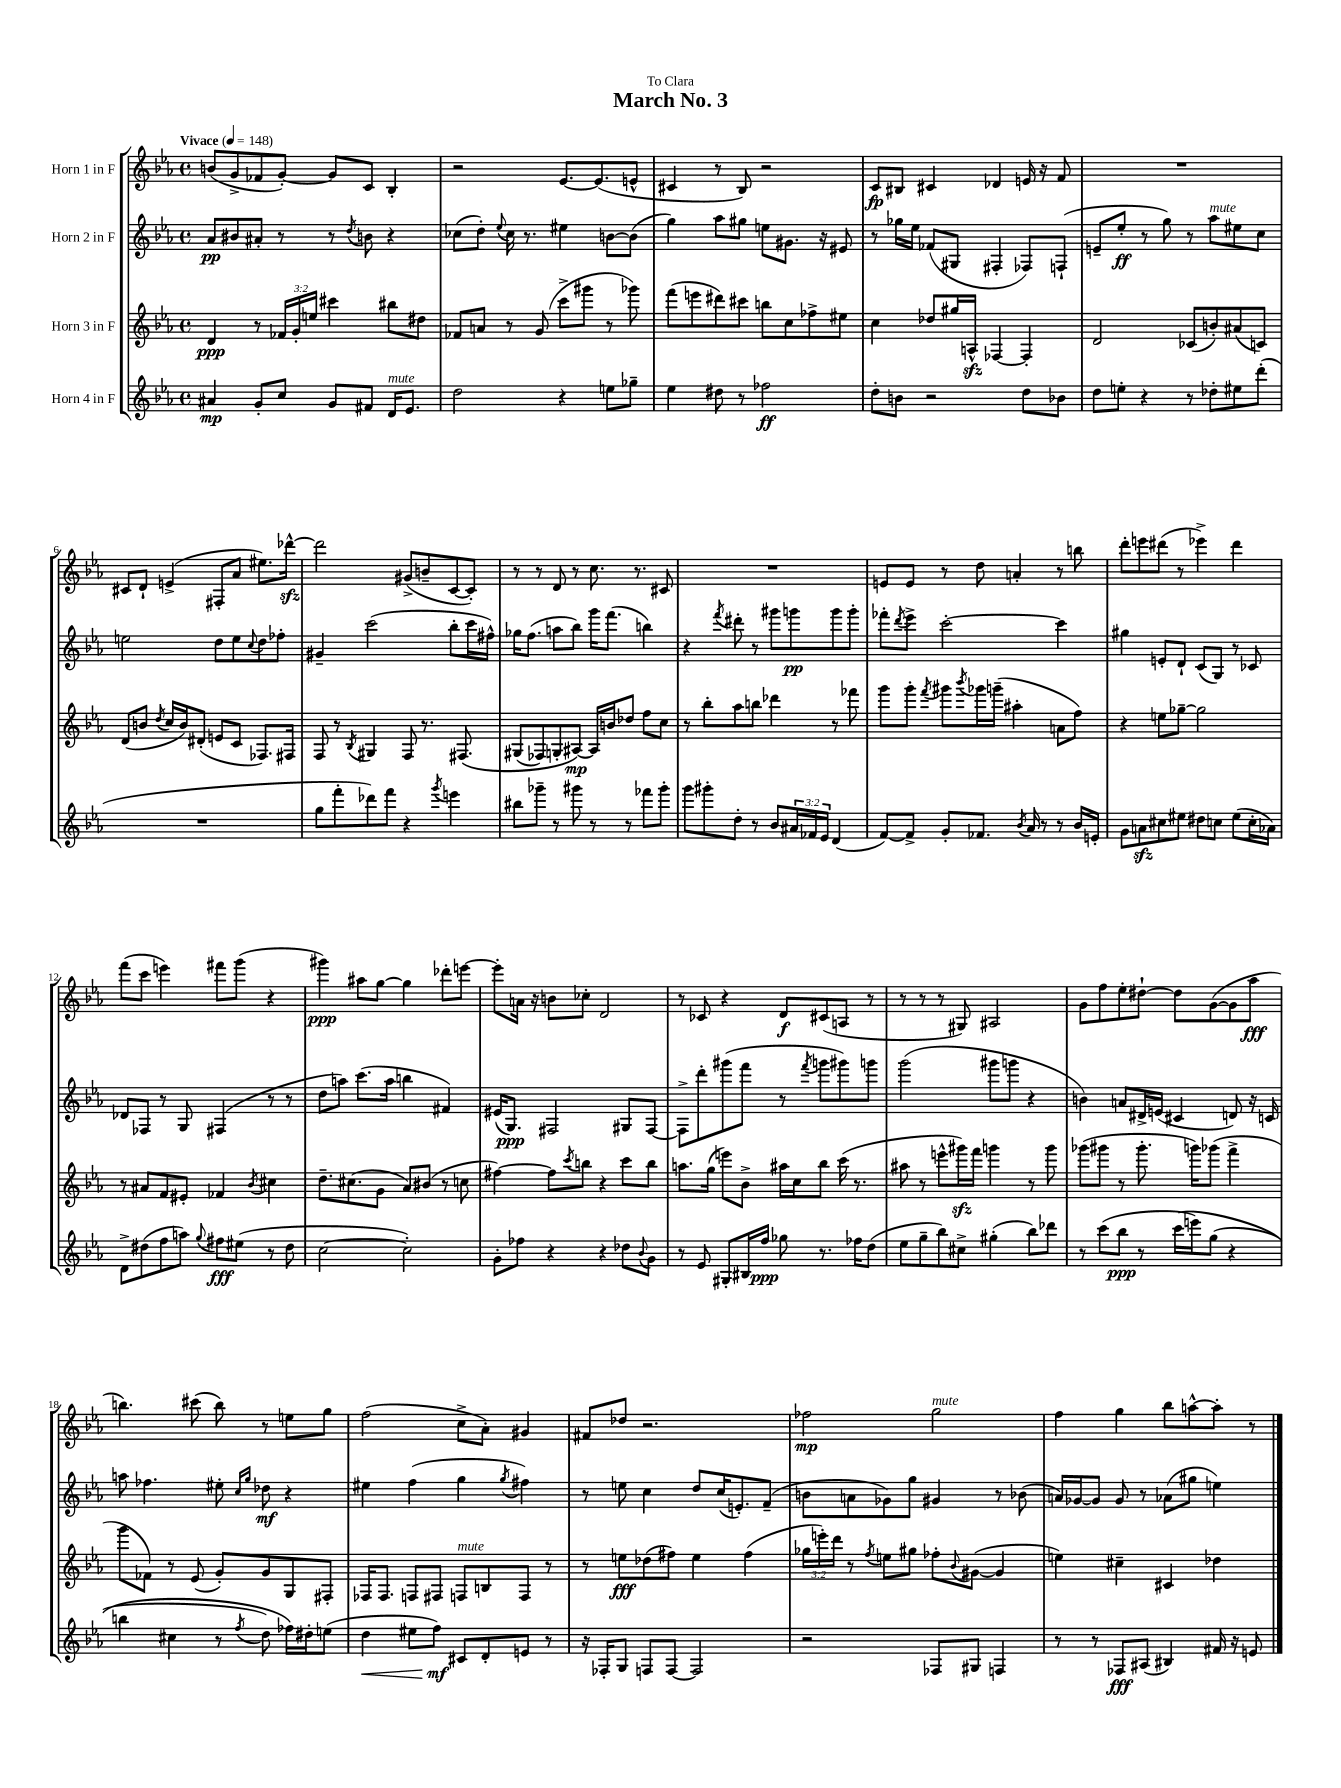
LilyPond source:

\header { title = "March No. 3" dedication = "To Clara" }
<<
\new StaffGroup <<
\new Staff = "s0" \with { instrumentName = "Horn 1 in F" } {
    \clef treble \key ees \major \defaultTimeSignature \time 4/4 \tempo "Vivace" 4 = 148
    b'8( g'8-> fes'8 g'8~-.) g'8 c'8 bes4-. |
    r2 ees'8.~ ees'8.( e'8-^ |
    cis'4 r8 bes8) r2 |
    c'8\fp bis8 cis'4 des'4 e'16 r16 f'8 |
    R1 |
    cis'8 d'8-! e'4->( fis8-. aes'8 eis''8.) des'''16~-^\sfz |
    des'''2 gis'8->( b'8-- c'8~ c'8-.) |
    r8 r8 d'8 r8 c''8. r8. cis'8 |
    R1 |
    e'8 e'8 r8 d''8 a'4-. r8 b''8 |
    d'''8-. e'''8 dis'''8( r8 ees'''4->) dis'''4 |
    f'''8( c'''8 e'''4) fis'''8 g'''8( r4 |
    gis'''4\ppp) ais''8 g''8~ g''4 des'''8-. e'''8~ |
    e'''8-. a'16 r16 b'8 ces''8-. d'2 |
    r8 ces'8 r4 d'8\f cis'8( a8 r8 |
    r8 r8 r8 gis8) ais2 |
    g'8 f''8 ees''8-. dis''8~-! dis''8 g'8~( g'8 aes''8\fff |
    b''4.) cis'''8( b''8) r8 e''8 g''8 |
    f''2( c''8-> aes'8-.) gis'4 |
    fis'8 des''8 r2. |
    fes''2\mp g''2^\markup { \italic "mute" } |
    f''4 g''4 bes''8 a''8~-^ a''8-. r8 \bar "|." |
}
\new Staff = "s1" \with { instrumentName = "Horn 2 in F" } {
    \clef treble \key ees \major \defaultTimeSignature \time 4/4
    aes'8\pp bis'8 ais'8-. r8 r8 \acciaccatura { d''8 } b'8 r4 |
    ces''8( d''8-.) \appoggiatura { ees''8 } ces''16 r8. eis''4 b'8~ b'8( |
    g''4) aes''8 gis''8 e''8 gis'8. r16 eis'8 |
    r8 ges''16 ees''16 fes'8( gis8 fis4-. fes8) f8-!( |
    e'8-- ees''8-.\ff r8 g''8) r8 aes''8^\markup { \italic "mute" } eis''8 c''8 |
    e''2 d''8 e''8 \appoggiatura { c''8 } d''8 fes''8-. |
    gis'4-- c'''2( bes''8-. c'''16 fis''16-^) |
    ges''16 f''8.( a''8 bes''8) g'''16 f'''8.( b''4) |
    r4 \acciaccatura { f'''8 } dis'''8-. r8 gis'''8 g'''8\pp g'''8 g'''8-. |
    fes'''8-. \acciaccatura { d'''8 } ees'''8-> c'''2~-. c'''4 |
    gis''4 e'8-. d'8-! c'8( g8) r8 ces'8 |
    des'8 fes8 r8 g8 fis4( r8 r8 |
    d''8 a''8) c'''8.( a''16 b''4 fis'4) |
    eis'16( g8.\ppp) fis2 gis8 fis8~ |
    fis8-> d'''8-. gis'''8( f'''8 r8 \acciaccatura { f'''8 } g'''8 gis'''8) g'''8 |
    g'''2( gis'''8 g'''8 r4 |
    b'4) a'8 dis'16-> e'16( cis'4 d'8) r16 c'16 |
    a''8 fes''4. eis''8-. \grace { c''16 g''16 } des''8\mf r4 |
    eis''4 f''4( g''4 \acciaccatura { g''8 } fis''4) |
    r8 e''8 c''4 d''8 c''16( e'8.-.) f'8--( |
    b'8 a'8 ges'8) g''8 gis'4 r8 bes'8( |
    a'16) ges'16~ ges'8 ges'8 r8 aes'8( gis''8 e''4) \bar "|." |
}
\new Staff = "s2" \with { instrumentName = "Horn 3 in F" } {
    \clef treble \key ees \major \defaultTimeSignature \time 4/4 \override Staff.TupletNumber.text = #tuplet-number::calc-fraction-text
    d'4\ppp r8 \tuplet 3/2 { fes'16 g'16-. e''16 } cis'''4 bis''8 dis''8 |
    fes'8 a'8 r8 g'8( c'''8-> gis'''8 r8 ges'''8) |
    f'''8( e'''8 dis'''8) cis'''8 b''8 c''8 fes''8-> eis''8 |
    c''4 des''8 gis''16 a16-^\sfz fes4~ fes4-. |
    d'2 ces'8( b'8-.) ais'8( c'8) |
    d'8( b'8 \acciaccatura { d''8 } c''16 b'16) dis'8-.( e'8 c'8 fes8.) fis16 |
    f8 r8 \acciaccatura { bes8 } gis4 f8 r8. fis8.\( |
    gis8( fes8) g8-. ais8~\mp\) ais16 b'16 des''8 f''8 c''8 |
    r8 bes''8-. aes''8 b''8 des'''4 r8 fes'''8 |
    g'''8 g'''8-. \acciaccatura { f'''8 } gis'''8 \acciaccatura { bes'''8 } ges'''16 g'''16--( ais''4-. a'8 f''8) |
    r4 e''8 ges''8~-- ges''2 |
    r8 ais'8 f'8 eis'8-. fes'4 \acciaccatura { bes'8 } cis''4 |
    d''8.-- cis''8.( g'8 aes'8) bis'8( r8 c''8 |
    fis''4~) fis''8 \acciaccatura { c'''8 } b''8 r4 c'''8 b''8 |
    a''8. g''16( e'''8) bes'8-> ais''16 c''16 bes''8 c'''16( r8. |
    ais''8 r8 e'''8-^ gis'''16\sfz) f'''16 g'''4 r8 g'''8 |
    ges'''8( gis'''8 r8 gis'''8.-. g'''16) ges'''8( f'''4-> |
    g'''8 fes'8) r8 ees'8( g'8-.) g'8 g8 fis8-. |
    fes16 fes8. f8 fis8 f8^\markup { \italic "mute" } b8 f8 r8 |
    r8 e''8\fff des''8( fis''8) e''4 fis''4( |
    \tuplet 3/2 { ges''16 e'''16-.) d'''16 } r8 \acciaccatura { f''8 } e''8 gis''8 fes''8-. \appoggiatura { bes'8 } gis'8~( gis'4 |
    e''4) cis''4-- cis'4 des''4 \bar "|." |
}
\new Staff = "s3" \with { instrumentName = "Horn 4 in F" } {
    \clef treble \key ees \major \defaultTimeSignature \time 4/4 \override Staff.TupletNumber.text = #tuplet-number::calc-fraction-text
    ais'4\mp g'8-. c''8 g'8 fis'8 d'16^\markup { \italic "mute" } ees'8. |
    d''2 r4 e''8 ges''8-- |
    ees''4 dis''8 r8 fes''2\ff |
    d''8-. b'8 r2 d''8 bes'8 |
    d''8 e''8-. r4 r8 des''8-. eis''8 d'''8-.( |
    R1 |
    g''8 f'''8-. des'''8) f'''8 r4 \acciaccatura { g'''8 } e'''4 |
    bis''8 ges'''8-- r8 gis'''8 r8 r8 fes'''8 gis'''8-. |
    g'''8 gis'''8-. d''8-. r8 bes'8 \tuplet 3/2 { ais'16 fes'16 ees'16 } d'4( |
    f'8~) f'8-> g'8-. fes'8. \acciaccatura { bes'8 } aes'16 r8 r8 bes'16 e'16-. |
    g'8 a'8\sfz cis''8 eis''8 dis''8 c''8 eis''8( c''16-. aes'16) |
    d'8-> dis''8( f''8 a''8) \appoggiatura { g''8 } fis''8\fff eis''8( r8 dis''8 |
    c''2~ c''2-.) |
    g'8-. fes''8 r4 r4 des''8 \appoggiatura { bes'8 } g'8 |
    r8 ees'8 gis8-. bis16 f''16\ppp ges''8 r8. fes''16 d''8( |
    ees''8 g''8-- bes''8) cis''8-> gis''4-.( bes''8) des'''8 |
    r8 c'''8( bes''8\ppp r8 c'''16\( e'''16) g''8( r4 |
    b''4 cis''4 r8 \acciaccatura { f''8 } d''8) fes''16\) dis''16-. e''8( |
    d''4\< eis''8 f''8\mf\!) cis'8 d'8-. e'8 r8 |
    r16 fes16-. g8 f8 f8~ f2 |
    r2 fes8 gis8 f4 |
    r8 r8 fes8\fff ais8( bis4) fis'16 r16 e'8 \bar "|." |
}
>>
>>
